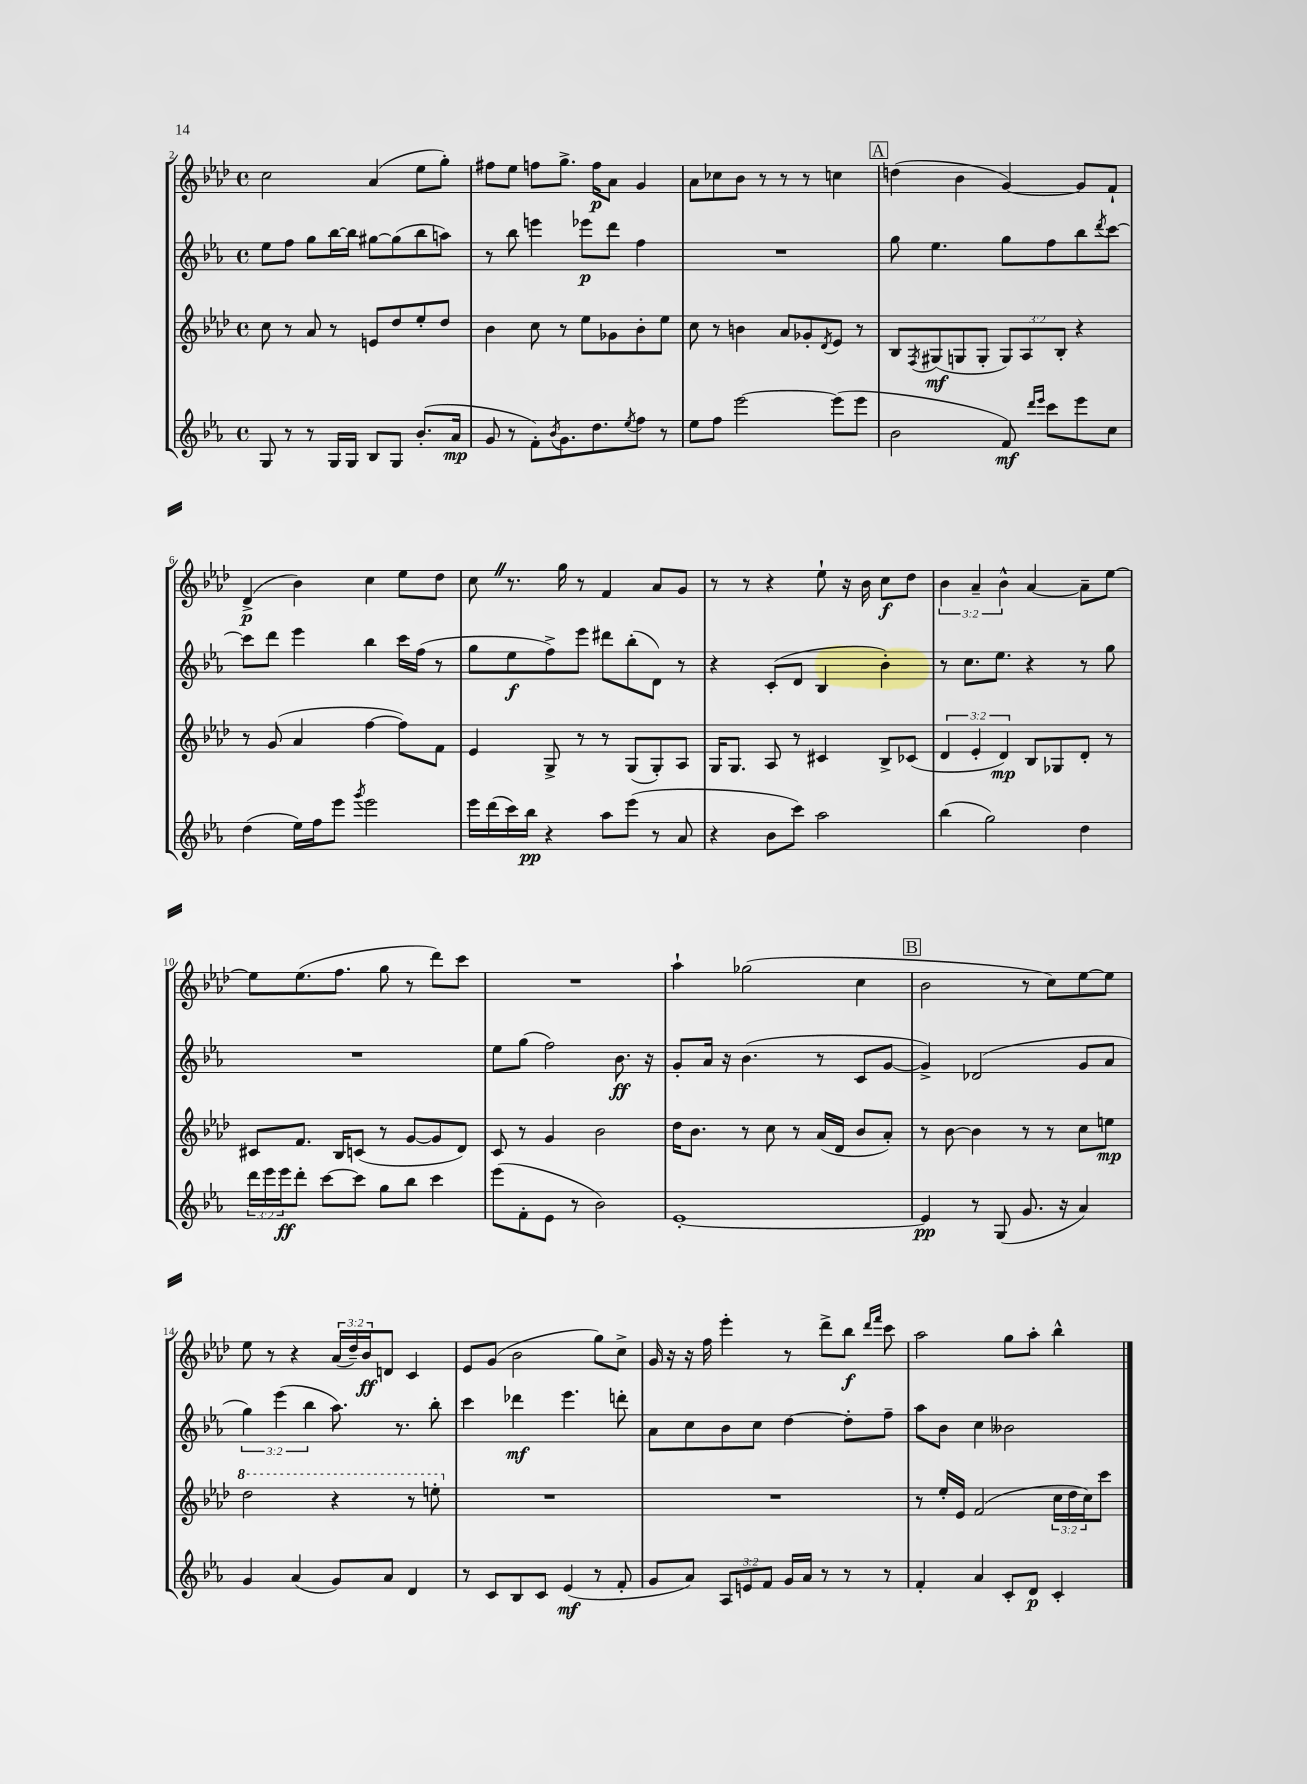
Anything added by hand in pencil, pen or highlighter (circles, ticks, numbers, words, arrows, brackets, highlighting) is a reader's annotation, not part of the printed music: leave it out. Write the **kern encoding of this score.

**kern	**kern	**kern	**kern
*staff4	*staff3	*staff2	*staff1
*clefG2	*clefG2	*clefG2	*clefG2
*k[b-e-a-]	*k[b-e-a-d-]	*k[b-e-a-]	*k[b-e-a-d-]
*M4/4	*M4/4	*M4/4	*M4/4
*met(c)	*met(c)	*met(c)	*met(c)
8G/	8cc\	8ee-\L	2cc\
8r	8r	8ff\J	.
8r	8a-/	8gg\L	.
16G/LL	8r	[16bb-\L	.
16G/JJ	.	16bb-\]JJ	.
8B-/L	8e/L	[8gg#\L	(4a-/
8G/J	8dd-/	(8gg#\]	.
(8.b-'/L	8ee-'/	8bb-\	8ee-\L
.	8dd-/J	8aa\J)	8gg'\J)
16a-/Jk	.	.	.
=	=	=	=
8g/	4b-\	8r	8ff#\L
8r	.	8bb-\	8ee-\J
8f'\L)	8cc\	4eee\	8ff\L
8qb-/	.	.	.
8.g\	8r	.	8.gg^\J
.	8ee-\L	8eee-\L	.
8.dd\	.	.	16ff\LK
.	8g-\	8ddd\J	8a-\J
8qee-/	.	.	.
8ff\J	8b-'\	4ff\	4g/
8r	8ee-\J	.	.
=	=	=	=
8ee-\L	8cc\	1r	8a-\L
8ff\J	8r	.	8cc-\
[2eee-\	4b\	.	8b-\J
.	.	.	8r
.	8a-/L	.	8r
.	8g-'/	.	8r
.	8qd-/	.	.
(8eee-\]L	8e-/J	.	4cc\
8eee-\J	8r	.	.
=	=	=	=
2b-\	8B-/L	8gg\	(4dd\
.	8qF/	.	.
.	(8G#/	4.ee-\	.
.	8G/	.	4b-\
.	8G'/J	.	.
8f/)	12G/L)	8gg\L	[4g/)
.	12A-/	.	.
16qqddd/LL	.	.	.
16qqeee-/JJ	.	.	.
8ccc\L	.	8ff\	.
.	12B-'/J	.	.
8eee-\	4r	8bb-\	8g/]L
.	.	8qddd/	.
8cc\J	.	[8ccc\J	8f`/J
=	=	=	=
(4dd\	8r	8ccc\]L	(4d-^/
.	(8g/	8ddd\J	.
16ee-\LL)	4a-/	4eee-\	4b-\)
16ff\J	.	.	.
8eee-\J	.	.	.
8qggg/	.	.	.
2eee-\	[4ff\	4bb-\	4cc\
.	8ff\]L)	16ccc\LL	8ee-\L
.	.	(16ff\JJ	.
.	8f\J	8r	8dd-\J
=	=	=	=
16eee-\LL	4e-/	8gg\L	8cc\
(16ddd\	.	.	.
16ccc\)	.	8ee-\	8.r
16bb-\JJ	.	.	.
4r	8G^/	8ff^\)	.
.	.	.	16gg\
.	8r	8eee-\J	8r
8aa-\L	8r	8ddd#\L	4f/
(8eee-\J	(8G/L	(8bb-'\	.
8r	8G'/)	8d\J)	8a-/L
8a-/	8A-/J	8r	8g/J
=	=	=	=
4r	16G/LK	4r	8r
.	8.G/J	.	.
.	.	.	8r
8b-\L	8A-/	(8c'/L	4r
8ccc\J)	8r	8d/J	.
2aa-\	4c#/	4B-/	8ee-`\
.	.	.	16r
.	.	.	16b-\
.	8B-^/L	4b-'\)	8cc\L
.	(8c-/J	.	8dd-\J
=	=	=	=
(4bb-\	6d-/	8r	6b-\
.	.	8.cc\L	.
.	6e-'/	.	6a-~/
2gg\)	.	.	.
.	.	8.ee-\J	.
.	6d-/)	.	6b-^^\
.	8B-/L	4r	[4a-/
.	8G-/	.	.
4dd\	8d-'/J	8r	8a-~\]L
.	8r	8gg\	[8ee-\J
=	=	=	=
24ddd\LL	8c#/L	1r	8ee-\]L
24eee-\	.	.	.
24eee-\J	.	.	.
8ddd'\J	8.f/J	.	(8.ee-\
[8ccc\L	.	.	.
.	16B-/LK	.	8.ff\J
8ccc\]J	(8c/J	.	.
8gg\L	8r	.	8gg\
8bb-\J	[8g/L	.	8r
4ccc\	8g/]	.	8ddd-\L)
.	8d-/J)	.	8ccc\J
=	=	=	=
(8eee-\L	8c/	8ee-\L	1r
8f'\	8r	(8gg\J	.
8e-\J	4g/	2ff\)	.
8r	.	.	.
2b-\)	2b-\	.	.
.	.	8.b-\	.
.	.	16r	.
=	=	=	=
[1e-'	16dd-\LK	8g'/L	4aa-`\
.	8.b-\J	.	.
.	.	16a-/Jk	.
.	.	16r	.
.	8r	(4.b-\	(2gg-\
.	8cc\	.	.
.	8r	.	.
.	(16a-/LL	8r	.
.	16d-/JJ	.	.
.	8b-/L	8c/L	4cc\
.	8a-'/J)	[8g/J	.
=	=	=	=
4e-/]	8r	4g^/])	2b-\
.	[8b-\	.	.
8r	4b-\]	(2d-/	.
(8G/	.	.	.
8.g/	8r	.	8r
.	8r	.	8cc\L)
16r	.	.	.
4a-/)	8cc\L	8g/L	[8ee-\
.	8ee\J	8a-/J	8ee-\]J
=	=	=	=
4g/	2ddd-\	6gg\)	8ee-\
.	.	.	8r
.	.	(6eee-\	.
(4a-/	.	.	4r
.	.	6bb-\	.
8g/L)	4r	8.aa-\)	(24a-/LL
.	.	.	24dd-~/)
.	.	.	24b-/J
8a-/J	.	.	8d/J
.	.	8.r	.
4d/	8r	.	4c/
.	8eee'\	8bb-'\	.
=	=	=	=
8r	1r	4ccc\	8e-/L
8c/L	.	.	(8g/J
8B-/	.	4ddd-\	2b-\
8c/J	.	.	.
(4e-/	.	4.eee-\	.
8r	.	.	8gg\L)
8f'/	.	8ddd'\	8cc^\J
=	=	=	=
8g/L	1r	8a-\L	16g/
.	.	.	16r
8a-/J)	.	8cc\	16r
.	.	.	16ff\
12A-/L	.	8b-\	4eee-'\
12e/	.	.	.
.	.	8cc\J	.
12f/J	.	.	.
16g/LL	.	[4dd\	8r
16a-/JJ	.	.	.
8r	.	.	8ddd-^\L
8r	.	8dd'\]L	8bb-\J
.	.	.	16qqddd-/LL
.	.	.	16qqfff/JJ
8r	.	8ff~\J	8ccc\
=	=	=	=
4f'/	8r	8aa-\L	2aa-\
.	16ee-'/LL	8b-\J	.
.	16e-/JJ	.	.
4a-/	(2f/	4cc\	.
8c'/L	.	2b--\	8gg\L
8d/J	.	.	8aa-'\J
4c'/	24cc\LL	.	4bb-^^\
.	24dd-\	.	.
.	24cc\J)	.	.
.	8ccc\J	.	.
==	==	==	==
*-	*-	*-	*-
